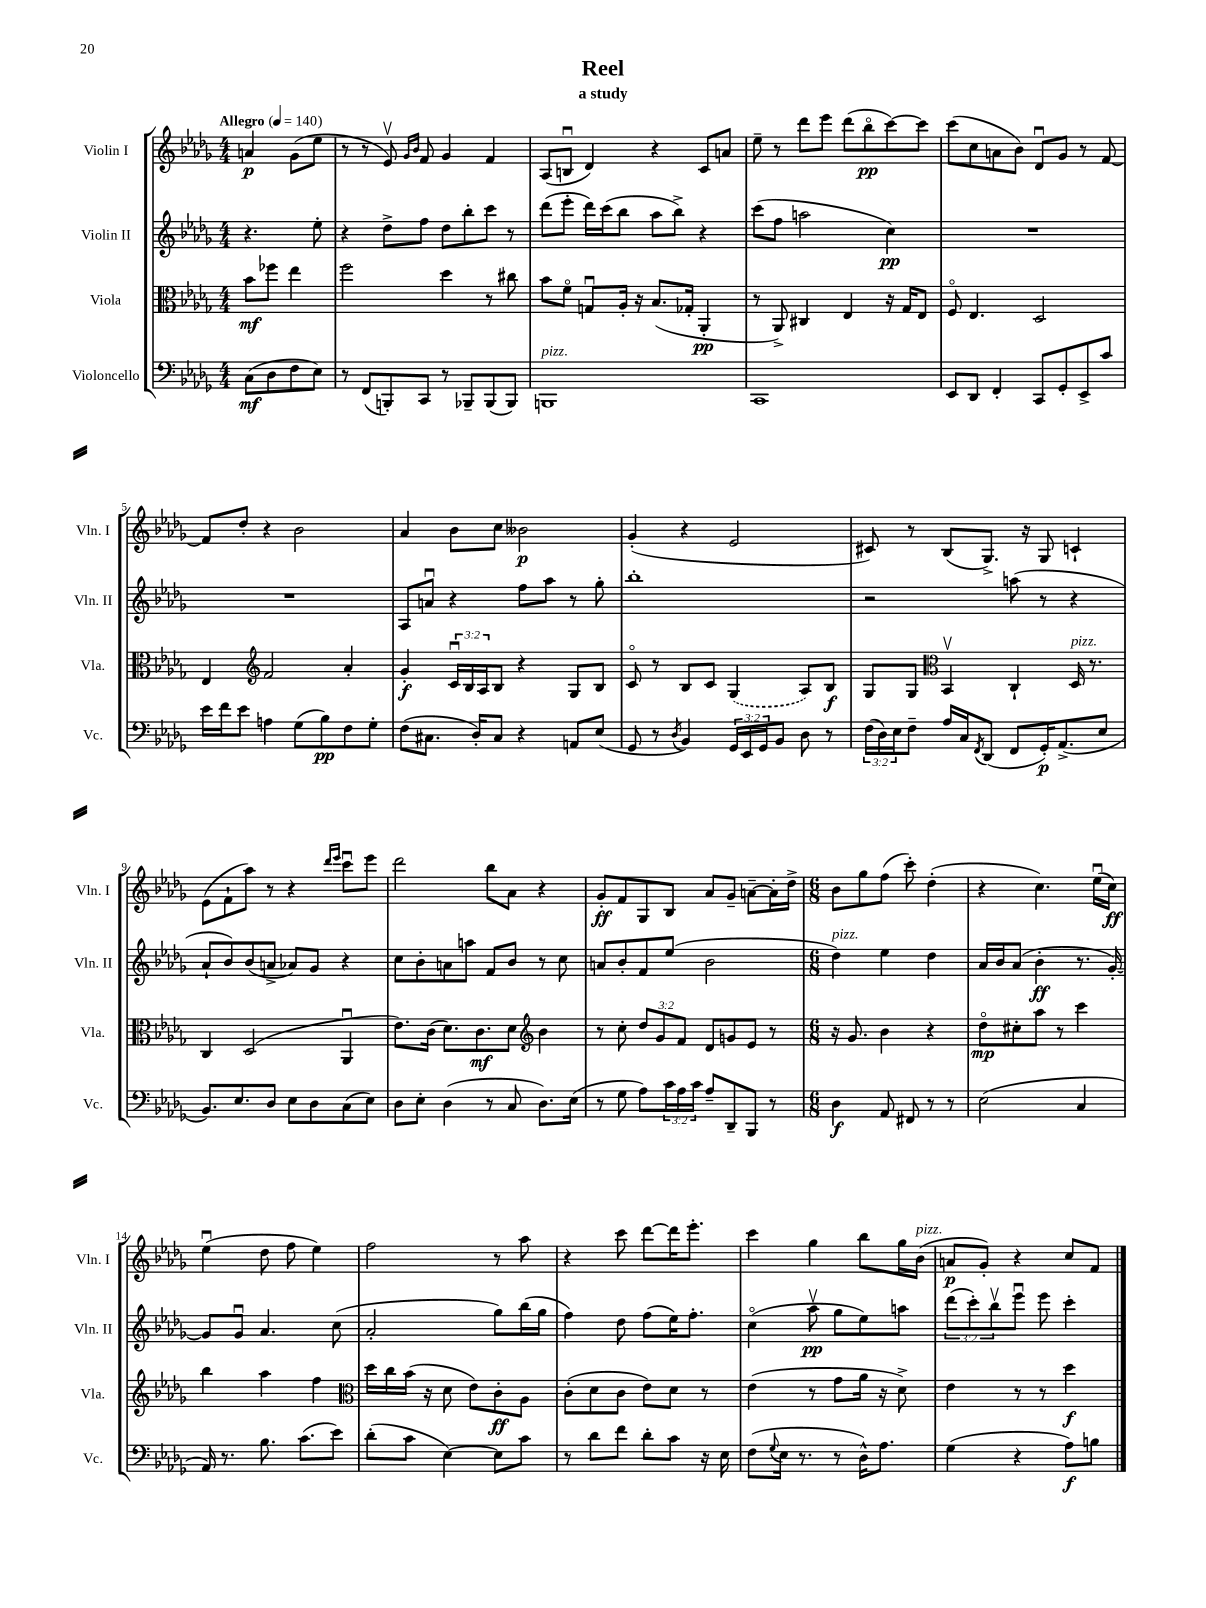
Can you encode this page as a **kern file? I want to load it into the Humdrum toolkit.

**kern	**kern	**kern	**kern
*staff4	*staff3	*staff2	*staff1
*clefF4	*clefC3	*clefG2	*clefG2
*k[b-e-a-d-g-]	*k[b-e-a-d-g-]	*k[b-e-a-d-g-]	*k[b-e-a-d-g-]
*M4/4	*M4/4	*M4/4	*M4/4
*MM140	*MM140	*MM140	*MM140
(8C	8b-	4.r	4a
8D-	8ff-	.	.
8F	4ee-	.	(8g-
8E-)	.	8ee-'	8ee-
=	=	=	=
8r	2ff	4r	8r
(8FF	.	.	8r
8BBB')	.	8dd-^	8e-v)
.	.	.	16qqg-
.	.	.	16qqb-
8CC	.	8ff	8f
8r	4dd-	8dd-	4g-
8BBB-~	.	8bb-'	.
(8BBB-	8r	8ccc	4f
8BBB-)	8cc#	8r	.
=	=	=	=
1BBB	8b-	(8ddd-	(8A-
.	8fo	8eee-'	8Bu
.	8Gu	16ddd-)	4d-)
.	.	(16ccc	.
.	16A-'	8bb-	.
.	16r	.	.
.	(8.B-	8aa-	4r
.	.	8bb-^)	.
.	16G-'	.	.
.	4AA-'	4r	8c
.	.	.	8a
=	=	=	=
1CC	8r	(8ccc	8ee-~
.	8AA-^)	8ff	8r
.	4C#	2aa	8ddd-
.	.	.	8eee-
.	4E-	.	(8ddd-
.	.	.	8bb-o
.	16r	4cc)	[8ccc)
.	16G-	.	.
.	8E-	.	8ccc]
=	=	=	=
8EE-	8Fo	1r	(8ccc
8DD-	4.E-	.	8cc
4FF'	.	.	8a
.	.	.	8b-)
8CC	2D-	.	8d-u
8GG-'	.	.	8g-
8EE-^	.	.	8r
8c	.	.	[8f
=	=	=	=
16e-	4E-	1r	8f]
16f	.	.	.
8e-	.	.	8dd-'
*	*clefG2	*	*
4A	2f	.	4r
(8G-	.	.	2b-
8B-)	.	.	.
8F	4a-'	.	.
8G-'	.	.	.
=	=	=	=
(8F	4g-'	8A-	4a-
8.C#	.	8au	.
.	24cu	4r	8b-
.	24B-	.	.
16D-')	.	.	.
.	24A-	.	.
8C#	8B-	.	8cc
4r	4r	8ff	2b--
.	.	8aa-	.
8AA	8G-	8r	.
(8E-	8B-	8gg-'	.
=	=	=	=
8GG-	8co	1bb-'	(4g-'
8r	8r	.	.
8qD-	.	.	.
4BB-)	8B-	.	4r
.	8c	.	.
24GG-	(4G-	.	2e-
24EE-	.	.	.
24GG-	.	.	.
8BB-	.	.	.
8D-	8A-)	.	.
8r	8B-	.	.
=	=	=	=
(24F	8G-	2r	8c#)
24D-)	.	.	.
24E-	.	.	.
8F~	8G-	.	8r
*	*clefC3	*	*
16A-	4BB-v	.	(8B-
16C	.	.	.
8qFF	.	.	.
(8DD-	.	.	8.G-^)
8FF	4C`	(8aa	.
.	.	.	16r
16GG-')	.	8r	8G-
(8.AA-^	.	.	.
.	16D-	4r	4c`
.	8.r	.	.
8E-	.	.	.
=	=	=	=
8.BB-)	4C	8a-`	(8e-
.	.	8b-)	8f`
8.E-	.	.	.
.	(2D-	(8b-	8aa-)
8D-	.	8a^	8r
8E-	.	8a-)	4r
8D-	.	8g-	.
.	.	.	16qqddd-
.	.	.	16qqeee-
(8C	4AA-u	4r	8cccu
8E-)	.	.	8eee-
=	=	=	=
8D-	8.e-)	8cc	2ddd-
8E-'	.	8b-'	.
.	(16c	.	.
(4D-	8.d-)	8a	.
.	.	8aa	.
.	8.c	.	.
8r	.	8f	8bb-
8C	8d-	8b-	8a-
*	*clefG2	*	*
8.D-)	4b-	8r	4r
.	.	8cc	.
(16E-	.	.	.
=	=	=	=
8r	8r	8a	8g-'
8G-	8cc'	8b-'	8f
8A-)	12dd-	8f	8G-
.	12g-	.	.
24c	.	(8ee-	8B-
24A-	12f	.	.
24c	.	.	.
8A-~	8d-	2b-	8a-
8DD-~	8g	.	8g-~
8BBB-	8e-	.	[8a~
8r	8r	.	16a']
.	.	.	16dd-^
=	=	=	=
*M6/8	*M6/8	*M6/8	*M6/8
4D-	16r	4dd-)	8b-
.	8.g-	.	.
.	.	.	8gg-
8AA-	4b-	4ee-	(8ff
8FF#	.	.	8ccc')
8r	4r	4dd-	(4dd-'
8r	.	.	.
=	=	=	=
(2E-	8dd-o	16a-	4r
.	.	16b-	.
.	8cc#'	(8a-	.
.	8aa-	4b-'	4.cc)
.	8r	.	.
4C	4ccc	8.r	.
.	.	.	(16ee-u
.	.	[16g-')	16cc)
=	=	=	=
16AA-)	4bb-	8g-]	(4ee-u
8.r	.	.	.
.	.	8g-u	.
8.B-	4aa-	4.a-	8dd-
.	.	.	8ff
(8.c	.	.	.
.	4ff	.	4ee-)
8e-)	.	(8cc	.
=	=	=	=
*	*clefC3	*	*
(8d-'	16dd-	2a-'	2ff
.	16cc	.	.
8c	(16b-	.	.
.	16r	.	.
[4E-)	8d-	.	.
.	8e-)	.	.
8E-]	8c'	8gg-)	8r
8c	8A-	(16bb-	8aa-
.	.	16gg-	.
=	=	=	=
8r	(8c'	4ff)	4r
8d-	8d-	.	.
8f	8c	8dd-	8ccc
8d-'	8e-)	(8ff	[8ddd-
8c	8d-	16ee-)	16ddd-]
.	.	8.ff'	8.eee-'
16r	8r	.	.
16E-	.	.	.
=	=	=	=
(8F	(4e-	(4cco	4ccc
8qqG-	.	.	.
16E-	.	.	.
8.r	.	.	.
.	8r	8aa-v	4gg-
8r	8g-	8gg-	.
16D-^^)	16a-	8ee-)	8bb-
8.A-	16r	.	.
.	8d-^)	8aa	16gg-
.	.	.	(16b-
=	=	=	=
(4G-	4e-	(12ddd-	8a
.	.	12ccc')	.
.	.	.	8g-')
.	.	12bb-v	.
4r	8r	8eee-u	4r
.	8r	8eee-	.
8A-)	4dd-	4ccc'	8cc
8B	.	.	8f
==	==	==	==
*-	*-	*-	*-
